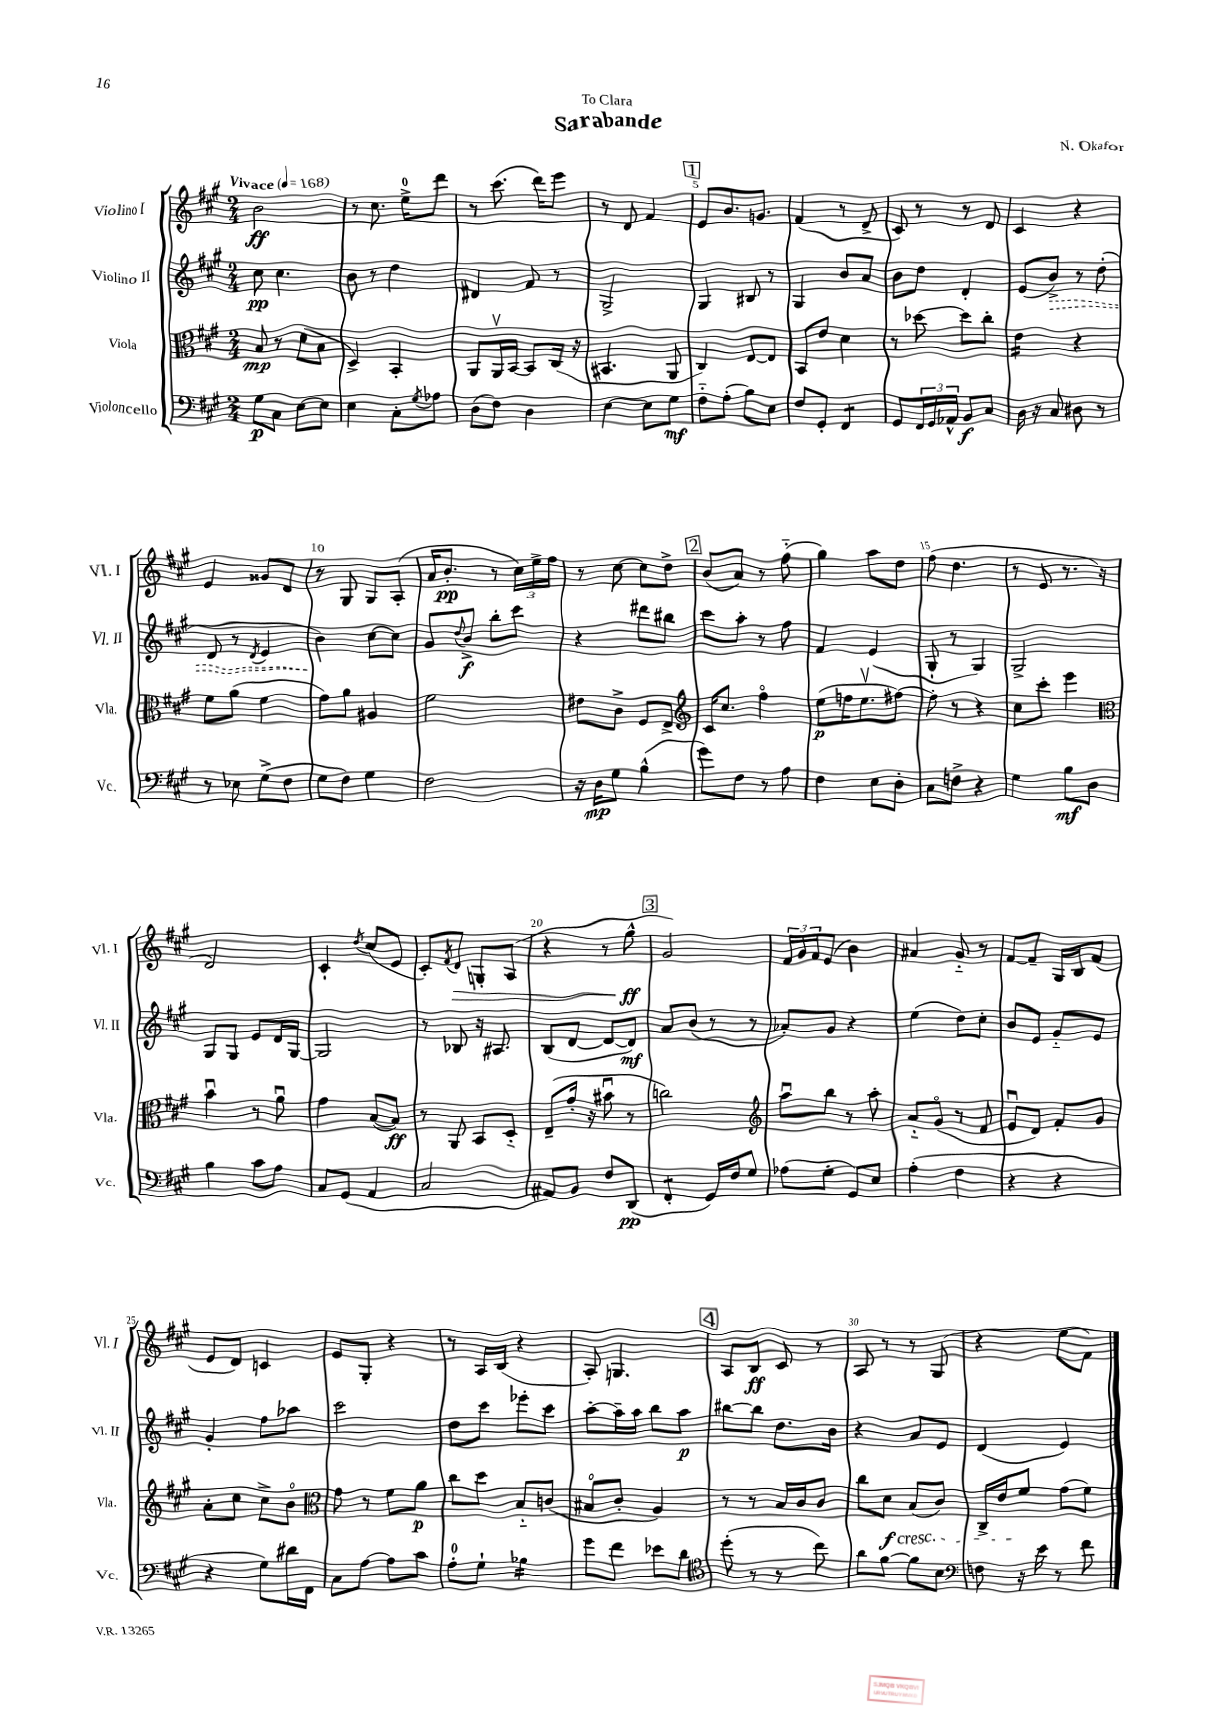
\header { title = "Sarabande" composer = "N. Okafor" dedication = "To Clara" }
<<
\new StaffGroup <<
\new Staff = "s0" \with { instrumentName = "Violino I" shortInstrumentName = "Vl. I" } {
    \clef treble \key a \major \numericTimeSignature \time 2/4 \tempo "Vivace" 4 = 168
    b'2\ff |
    r8 cis''8. e''16-0-> d'''8 |
    r8 cis'''8.( d'''16) e'''8 |
    r8 d'8 fis'4 |
    \mark \markup { \box "1" } e'8 b'8. g'8. |
    fis'4( r8 d'8-> |
    cis'8) r8 r8 d'8 |
    cis'4 r4 |
    e'4 gisis'8 d'8 |
    r8 gis8 gis8 a8-.( |
    a'16 b'8.-.\pp r8 \tuplet 3/2 { cis''16) e''16-> fis''16 } |
    r8 cis''8~ cis''8 d''8-> |
    \mark \markup { \box "2" } b'8( a'8) r8 fis''8-_( |
    gis''4) a''8 d''8 |
    fis''8( d''4. |
    r8 e'8 r8. r16 |
    d'2) |
    cis'4-. \acciaccatura { d''8 } cis''8( e'8 |
    cis'8-.) \acciaccatura { fis'8 } d'8\> g8-. a8( |
    r4 r8 gis''8-^\ff\! |
    \mark \markup { \box "3" } gis'2) |
    \tuplet 3/2 { fis'16 gis'16 fis'16 } e'8( b'4) |
    ais'4 gis'8-_ r8 |
    fis'8~ fis'8-- gis16 b16 fis'8( |
    e'8 d'8) c'4 |
    e'8 gis8-. r4 |
    r8 a16 b16( r4 |
    a8-.) g4. |
    \mark \markup { \box "4" } a8 b8\ff cis'8 r8 |
    a8 r8 r8 gis8( |
    r4 e''8 fis'8) \bar "|." |
}
\new Staff = "s1" \with { instrumentName = "Violino II" shortInstrumentName = "Vl. II" } {
    \clef treble \key a \major \numericTimeSignature \time 2/4
    cis''8\pp cis''4. |
    b'8 r8 d''4 |
    dis'4 fis'8 r8 |
    gis2-> |
    \mark \markup { \box "1" } gis4 bis8 r8 |
    gis4 b'8 a'8 |
    b'8 d''8 d'4-. |
    e'8( \once \override Hairpin.style = #'dashed-line b'8->\>) r8 d''8-.( |
    d'8 r8 \acciaccatura { d'8 } e'4 |
    b'4\!) cis''8~ cis''8 |
    gis'8 \appoggiatura { d''8 } b'8->\f b''8-. cis'''8 |
    r4 dis'''8 bis''8 |
    \mark \markup { \box "2" } cis'''8 a''8-. r8 fis''8 |
    fis'4 e'4( |
    gis8-. r8 gis4) |
    gis2-> |
    gis8 gis8 e'8 d'16 gis16~ |
    gis2 |
    r8 bes8 r16 ais8. |
    b8( d'8~ d'8~ d'8\mf) |
    \mark \markup { \box "3" } a'8 b'8( r8 r8 |
    aes'8-.) gis'8 r4 |
    e''4( d''8) cis''8-. |
    b'8 e'8 gis'8-_ e'8 |
    gis'4-. fis''8 aes''8 |
    cis'''2 |
    d''8 cis'''8 ees'''8-. cis'''8 |
    a''8~-. a''16-- a''16 b''8 a''8\p |
    \mark \markup { \box "4" } bis''8~ bis''8 d''8. b'16 |
    r4 a'8 e'8 |
    d'4( e'4) \bar "|." |
}
\new Staff = "s2" \with { instrumentName = "Viola" shortInstrumentName = "Vla." } {
    \clef alto \key a \major \numericTimeSignature \time 2/4
    b8\mp r8 d'8( b8 |
    d4->) b,4-. |
    a,8 a,16\upbow b,16~ b,8 cis16( r16 |
    bis,4. a,8 |
    \mark \markup { \box "1" } cis4) e8~ e8 |
    b,8 e'8 d'4 |
    r8 des''8~ des''8 cis''8-. |
    e'4:16 r4 |
    fis'8 a'8( fis'4 |
    gis'8) a'8 ais4 |
    fis'2 |
    eis'8 cis'8-> fis8 e8-> |
    \mark \markup { \box "2" } \clef treble cis'16 cis''8. fis''4\flageolet |
    e''8\p( f''16 e''8.\upbow fis''8~) |
    fis''8-. r8 r4 |
    cis''8 cis'''8-. e'''4 |
    \clef alto b'4\downbow r8 a'8\downbow |
    gis'4 b8~( b8\ff) |
    r8 a,8 b,8 d8-_ |
    e8--( gis'16-. r16 bis'8\downbow r8 |
    \mark \markup { \box "3" } c''2) |
    \clef treble a''8\downbow b''8 r8 a''8-. |
    a'8-_ gis'8\flageolet( r8 fis'8 |
    e'8\downbow d'8) fis'8-. gis'8 |
    a'8-. cis''8 cis''8-> b'8\flageolet |
    \clef alto gis'8 r8 fis'8 a'8\p |
    cis''8 d''8 b8-_ c'8( |
    bis8\flageolet cis'8-. a4) |
    \mark \markup { \box "4" } r8 r8 b16 cis'16 cis'8 |
    cis''8 d'8\f\cresc b8( cis'8) |
    cis16-> e'16 fis'8\! gis'8( fis'8) \bar "|." |
}
\new Staff = "s3" \with { instrumentName = "Violoncello" shortInstrumentName = "Vc." } {
    \clef bass \key a \major \numericTimeSignature \time 2/4
    gis8\p cis8 e8~ e8 |
    e4 cis8-. \acciaccatura { gis8 } aes8 |
    d8( fis8) d4 |
    e4~ e8 gis8\mf |
    \mark \markup { \box "1" } fis8-_ a8-.( b8) e8 |
    fis8 gis,8-. fis,4:8 |
    gis,8 \tuplet 3/2 { fis,16 gis,16 aes,16-^ } b,8\f cis8 |
    d16 r16 cis8 dis8 r8 |
    r8 ees8 gis8->( fis8 |
    gis8 fis8) gis4 |
    fis2 |
    r16 d16\mp gis8 b4-^( |
    \mark \markup { \box "2" } gis'8) fis8 r8 a8 |
    fis4 e8 d8-. |
    cis8 f8-> r4 |
    gis4 b8\mf d8 |
    b4 cis'8 a8 |
    cis8 gis,8( a,4 |
    cis2 |
    ais,8) b,8 fis8 d,8\pp( |
    \mark \markup { \box "3" } fis,4:8-. gis,16) fis16 gis8 |
    aes8( gis8-. gis,8) e8 |
    a4-.( fis4 |
    r4 r4 |
    r4 gis8) dis'16 fis,16 |
    cis8 a8~ a8 cis'8 |
    a8-0-. gis8-! bes4:16 |
    gis'8 fis'8 ees'8 d'8 |
    \mark \markup { \box "4" } \clef tenor d''8-.( r8 r8 cis''8) |
    a'8 fis'8~ fis'8 b8 |
    \clef bass f8 r16 e'16 r8 fis'8 \bar "|." |
}
>>
>>
\layout { \context { \Score \override BarNumber.break-visibility = ##(#f #t #t) barNumberVisibility = #(every-nth-bar-number-visible 5) } }
